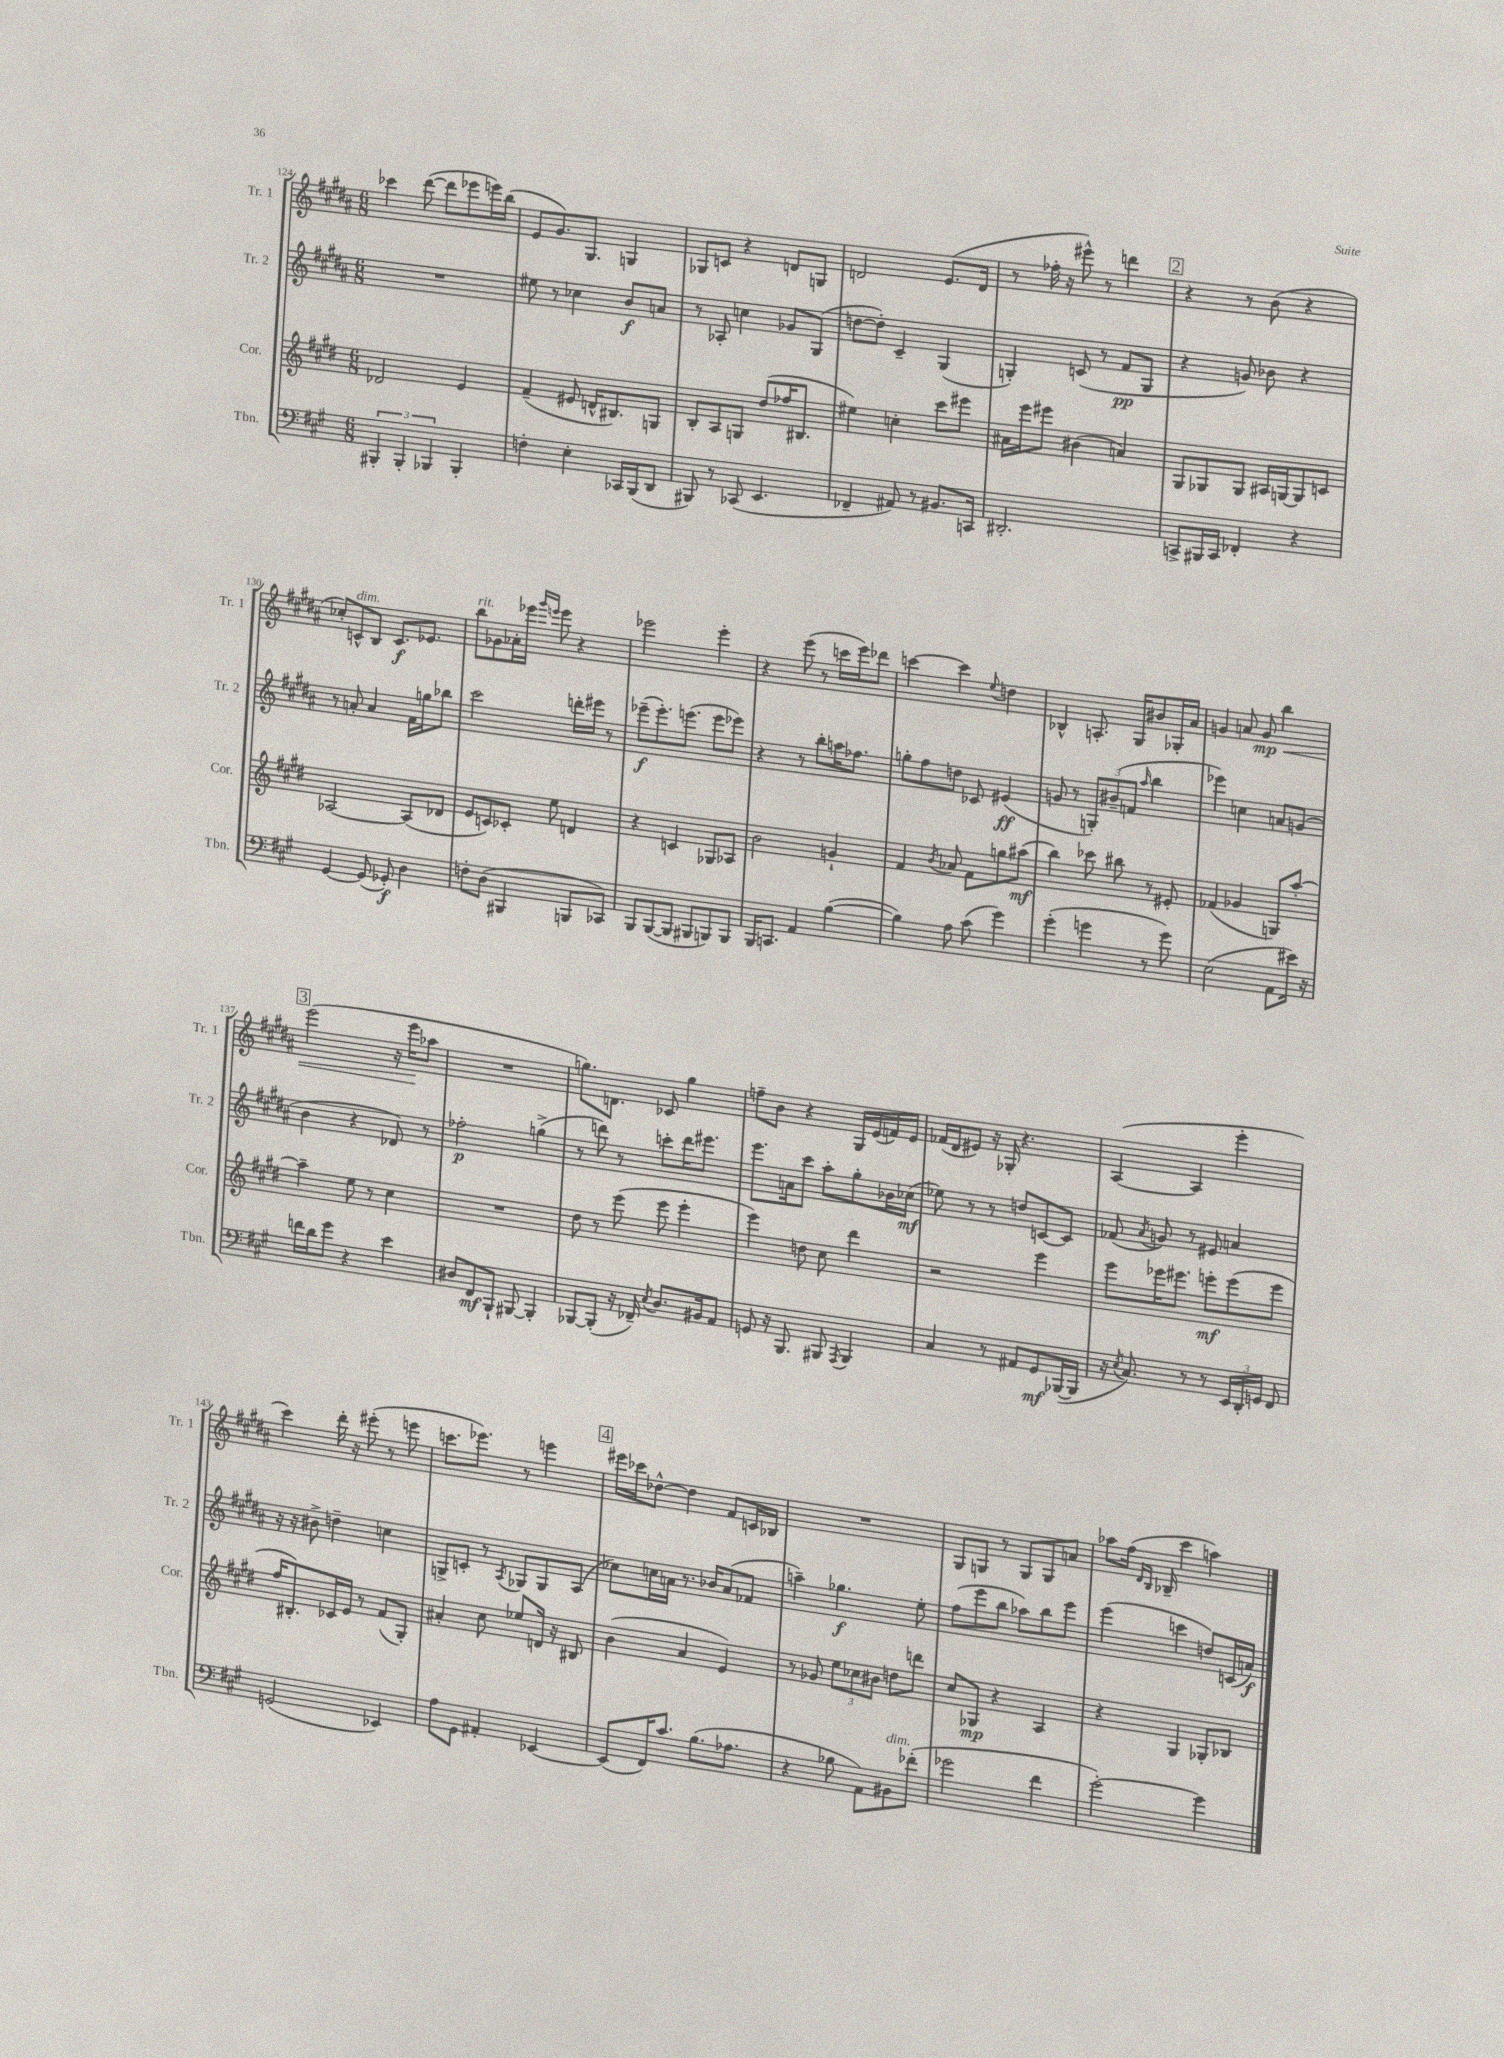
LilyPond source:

<<
\new StaffGroup <<
\new Staff = "s0" \with { instrumentName = "Tr. 1" shortInstrumentName = "Tr. 1" } {
    \clef treble \key b \major \numericTimeSignature \time 6/8
    \autoBeamOff ces'''4 dis'''8~( dis'''8[ ees'''8 e'''16) b''16]( |
    e'8[ gis'8.) gis8.] g4 |
    ges8[ c'8] r4 d'8[ g8] |
    d'2 e'8.[( d'16] |
    r8 fes''16-. r16 eis'''8-^) r8 d'''4 |
    \mark \markup { \box "2" } r4 r8 b'8( r4 |
    ces''8[-.) c'8-^^\markup { \italic "dim." } b8] c'8.[\f ees'8.] |
    b''8[^\markup { \italic "rit." } ges'8 aes'16-. ees'''16] \grace { gis'''16[ e'''16] } e'''8 r4 |
    ees'''2 ees'''4-. |
    r4 e'''8( r8 c'''16[ e'''16) des'''8] |
    c'''4~ c'''4 \appoggiatura { e''8 } d''4 |
    bes4-^ a8.-. gis16[ bis'8 ges16-. ais'16] |
    g'4 a'8 g'8\mp\< b''4 |
    \mark \markup { \box "3" } e'''2( r16 e'''16[\! aes''8] |
    R2. |
    g''8.[) d'8.] ces'8 g''4 |
    f''8[-- b'8] r4 gis16[ e'16( f'16) e'16] |
    fes'16[( dis'16 eis'8]) r16 ges16-. r4. |
    ais4~( ais4 e'''4-. |
    cis'''4) dis'''16-. r16 eis'''8-.( r8 e'''8 |
    c'''8.[ ees'''8.]) r8 e'''4 |
    \mark \markup { \box "4" } eis'''16[ ces'''16 des''8]~-^ des''4 fis'8[ c'16 bes16] |
    R2. |
    gis8[ g8] r8 g8[ g8 a'8] |
    aes''8[ fis''16]( \grace { dis'16[ b16] } bes16-- cis'''4 a''4) \bar "|." |
}
\new Staff = "s1" \with { instrumentName = "Tr. 2" shortInstrumentName = "Tr. 2" } {
    \clef treble \key b \major \numericTimeSignature \time 6/8
    \autoBeamOff R2. |
    eis''8 r8 ces''4 b'8[\f a'8] |
    r8 aes8-. c''4 ges'8[ gis8]( |
    d''8[~ d''8]-.) cis'4-- gis4( |
    g4-.) c'8( r8 fis'8[\pp g8] |
    \mark \markup { \box "2" } r4 g'8) bes'8 r4 |
    r8 a'8-. a'4 fis'16[ g''16 bes''8] |
    cis'''2 d'''16[-. eis'''16] r8 |
    ees'''8[--\f( ees'''8.-.) e'''8.]( e'''8[ ees'''8]) |
    r4 r8 b''8[-. a''16 fes''8.] |
    g''8[-. fis''8 d''8] ces'8 eis'4\ff( |
    g'8 r8 \tuplet 3/2 { g8[-.) bis'8--( f'8] } \grace { ais''16 } b''4 |
    ees'''4) c''4 a'8[ g'8]( |
    \mark \markup { \box "3" } b'4 r4 des'8) r8 |
    fes''2-.\p g''4->( |
    r8 d'''8) r8 c'''8[-. d'''16 eis'''8.] |
    e'''8.[ a'16 cis'''8] ais''8[-. gis''8-. bes'16 ces''16]\mf( |
    ees''8) r8 r8 d''8[ c'8~ c'8] |
    fes'8( \acciaccatura { ais'8 } g'8) r8 eis'8 a'4 |
    r16 r16 bis'8-> d''4-- c''4 |
    g8[-> c'8]-. r8 \acciaccatura { ais8 } ges8[ ges8 ais8]( |
    \mark \markup { \box "4" } ces''8[) c''16 a'16] r8. bes'16[ a'8( fes'8] |
    a''4--) ges''4.\f e''8-. |
    fis''8[( e'''8 b''8] aes''8[) b''8 e'''8] |
    e'''4( c'''4 d''8[) c'16( a'16]\f) \bar "|." |
}
\new Staff = "s2" \with { instrumentName = "Cor." shortInstrumentName = "Cor." } {
    \clef treble \key e \major \numericTimeSignature \time 6/8
    \autoBeamOff des'2 e'4 |
    fis'4--( eis'8 d'16[-^ bis8.) g8] |
    b8[-. a8 g8] dis''8[( fes''16 bis8.] |
    eis''4) c''4-. cis'''8[ eis'''8] |
    ais'16[ e'''16 eis'''8] bis'4( a'4) |
    \mark \markup { \box "2" } gis8[ ges8 ges8] ais16[ g16~ g8 c'8] |
    aes2~ aes8[( des'8] |
    e'8[ c'8) ces'8]-. e''8 d'4 |
    r4 c'4 ges8[ aes8] |
    b'2 g'4-! |
    fis'4 \acciaccatura { b'8 } aes'8 fis'8[ g''8 ais''8]\mf( |
    b''4) ces'''8 bis''8 r8 eis'8-. |
    fes'4( ges'4 g8[) a''8]~-. |
    \mark \markup { \box "3" } a''4-- e''8 r8 cis''4 |
    R2. |
    dis''8 r8 e'''8( e'''8 e'''4-. |
    e'''4) d''8 cis''8 dis'''4 |
    r2 e'''4 |
    e'''8[ ees'''16 eis'''8.] e'''8[-.\mf e'''8( e'''8] |
    fis''16[ bis8.-.) ces'16 e'16] r8 fis'8[( gis8]-.) |
    ais'4-. cis''8 ees''8[ d'16] r16 bis8 |
    \mark \markup { \box "4" } b'4( a'4 e'4) |
    r8 ges'8 \tuplet 3/2 { e''8[ ces''8 bis'8] } d''8[ d'''8] |
    cis''8[ ges8]\mp r4 a4 |
    r4 gis4 ges8[-. bes8] \bar "|." |
}
\new Staff = "s3" \with { instrumentName = "Tbn." shortInstrumentName = "Tbn." } {
    \clef bass \key a \major \numericTimeSignature \time 6/8
    \autoBeamOff \tuplet 3/2 { bis,,4-. bis,,4-. bes,,4 } bes,,4-. |
    f4-. e4-. ces,16[ b,,16( d,8] |
    bis,,8) r8 ces,8( e,4. |
    fes,4-- ais,8) r8 bis,8.[ c,16] |
    dis,2.-. |
    \mark \markup { \box "2" } c,8[-> bis,,16 c,16] fes,4-. r4 |
    gis,4~ gis,8( ges,8-.\f) d4 |
    f8[-. d8]( bis,,4 b,,8[ ces,8]) |
    b,,8[ b,,8~( b,,8] bis,,8[ b,,8) b,,8] |
    b,,16[ c,8.] a,4 b4~( |
    b4) a8 cis'8( gis'4) |
    gis'4-.( g'4 r8 g'8) |
    e2( a,8[ eis'16]) r16 |
    \mark \markup { \box "3" } f'16[ d'16 gis'8] r4 e'4 |
    dis8[ fis,8\mf b,,8]-! bis,,8~ bis,,4-. |
    bes,,8[~ bes,,8]-.( r16 fes,16--) \acciaccatura { e8 } d8.[ bis,16 a,8] |
    g,8 r16 b,,8. bis,,8 \acciaccatura { a,,8 } bis,,4 |
    cis4 r8 ais,8[ gis,8\mf bes,,16~( bes,,16] |
    r16 \acciaccatura { e8 } cis8.) r8 r8 \tuplet 3/2 { e,16[ d,16-. g,16] } fis,8 |
    g,2( ees,4) |
    a8[ gis,8] ais,4-. ees,4~ |
    \mark \markup { \box "4" } ees,8[( fis,16) cis'8.] b8.[( aes8.] |
    r4 bes8 a,8[) bis,8^\markup { \italic "dim." } fes'8]-.( |
    ges'2 fis'4 |
    gis'2~-.) gis'4 \bar "|." |
}
>>
>>
\layout { \context { \Score currentBarNumber = #124 } }
